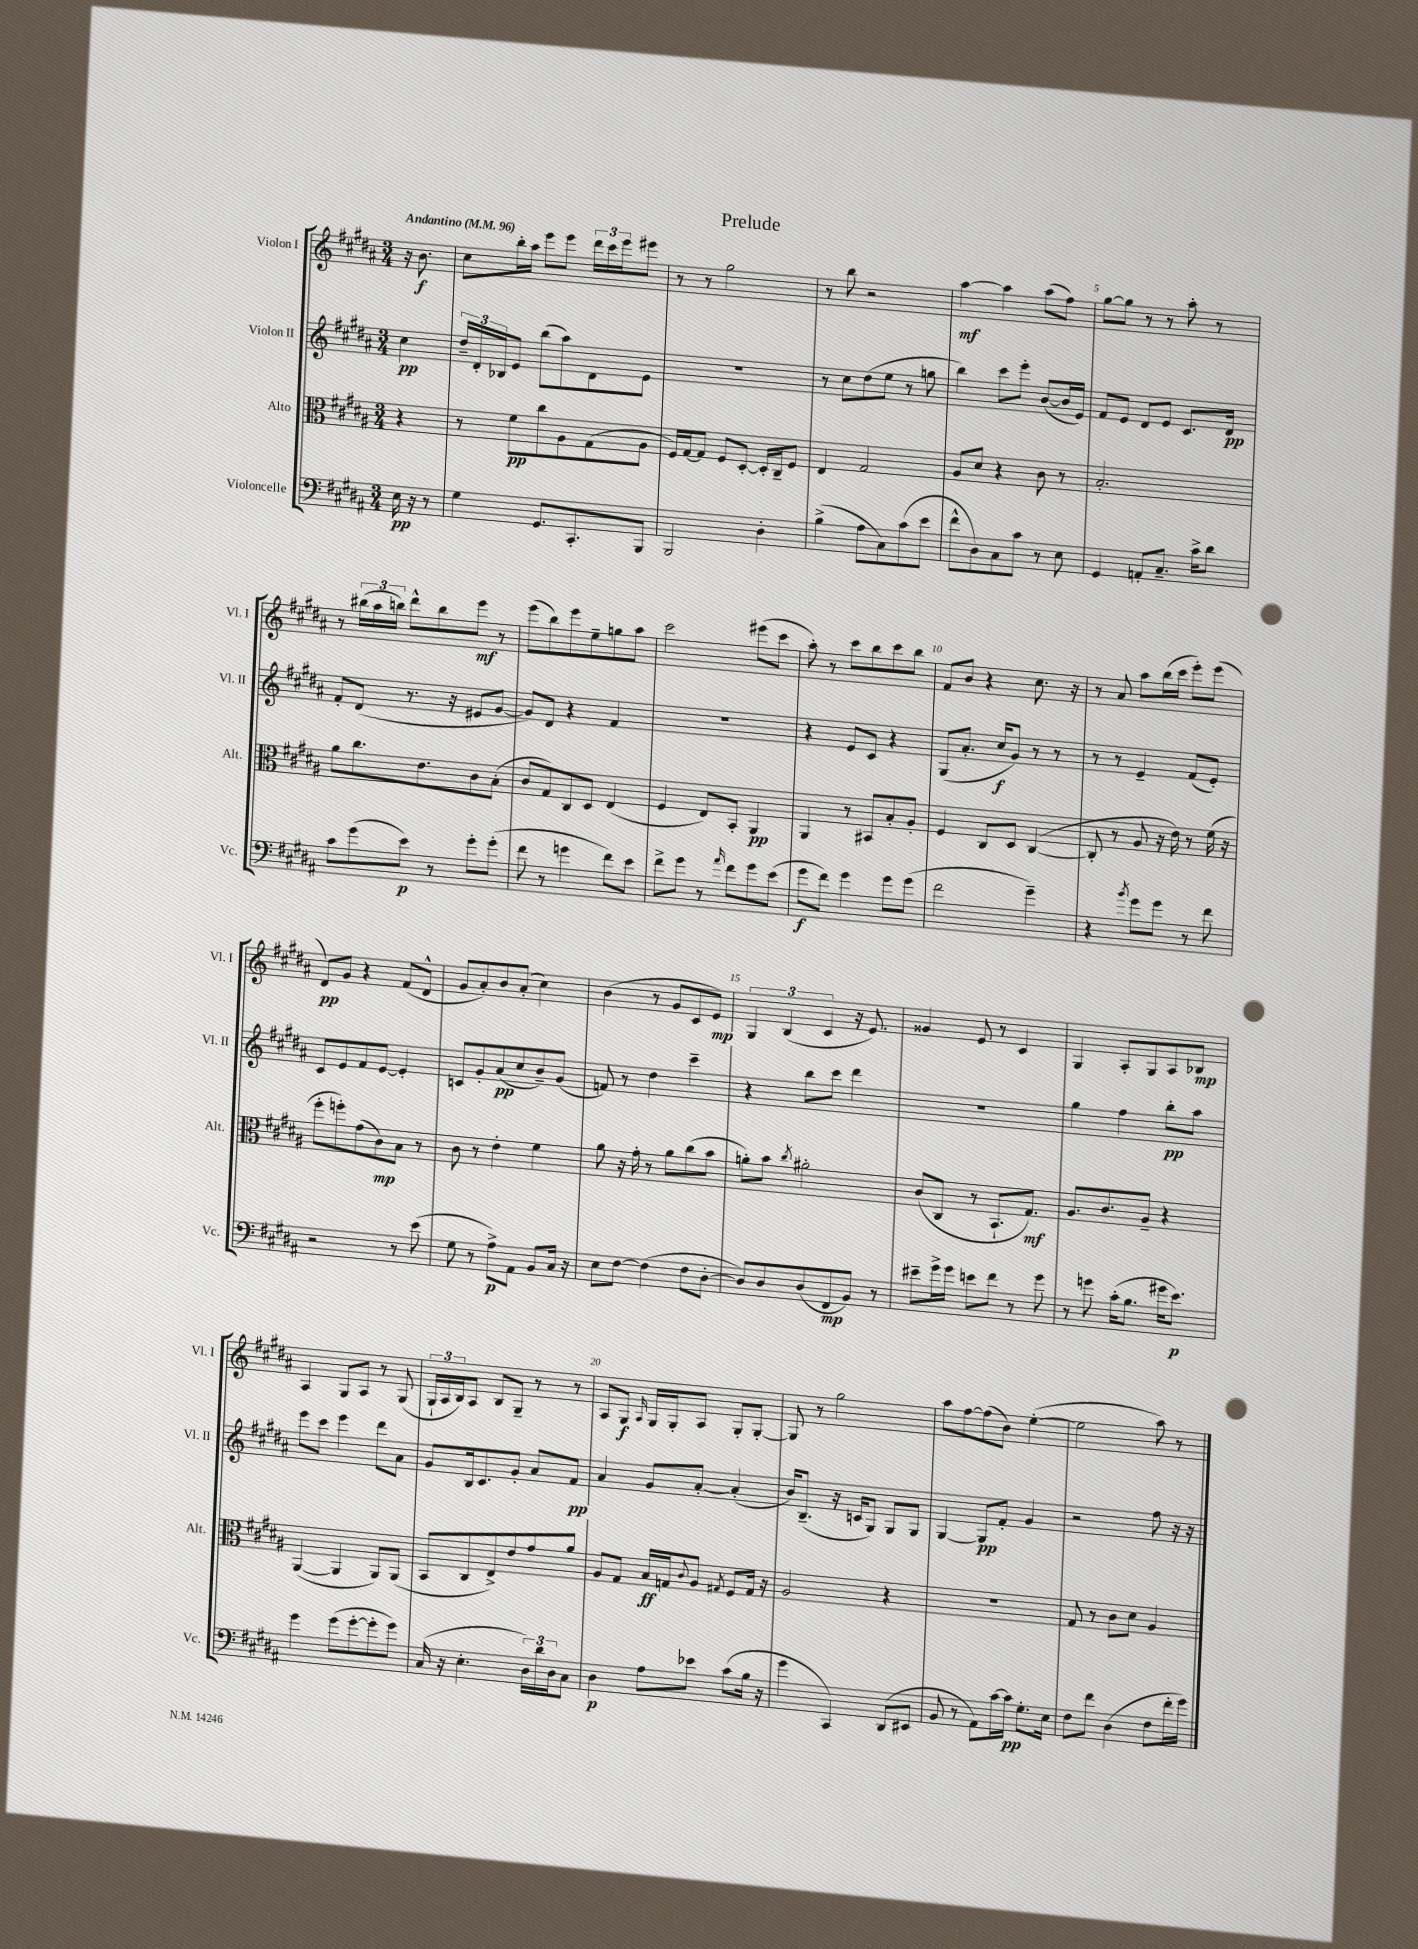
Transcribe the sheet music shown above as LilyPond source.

\header { title = "Prelude" }
<<
\new StaffGroup <<
\new Staff = "s0" \with { instrumentName = "Violon I" shortInstrumentName = "Vl. I" } {
    \clef treble \key b \major \numericTimeSignature \time 3/4 \partial 4 \tempo "Andantino" 4 = 96
    r16 b'8.\f |
    cis''8 b''16-. ais''16 e'''8 e'''8 \tuplet 3/2 { dis'''16 cis'''16 e'''16 } eis'''8 |
    r8 r8 gis''2 |
    r8 b''8 r2 |
    ais''4~\mf ais''4 ais''8( fis''8) |
    gis''8~ gis''8 r8 r8 ais''8-. r8 |
    r8 \tuplet 3/2 { bis''16( ais''16 b''16) } dis'''8-^ b''8 e'''8\mf r8 |
    e'''8( b''8) e'''8 e''8-- g''8 ais''8 |
    cis'''2 eis'''8( cis'''8 |
    ais''8-.) r8 cis'''8 b''8 cis'''8 b''8 |
    fis'8 b'8 r4 cis''8. r16 |
    r8 ais'8 ais''8 b''16( cis'''16 e'''8-.) e'''8( |
    dis'8\pp) gis'8 r4 fis'8( dis'8-^ |
    gis'8 ais'8-.) b'8 ais'8-.( cis''4) |
    b'4( r8 gis'8 cis'8 e'8\mp) |
    \tuplet 3/2 { gis4 b4( cis'4 } r16 e'8.) |
    gisis'4 e'8 r8 cis'4 |
    gis4 ais8-. gis8 ais8 bes8\mp |
    ais4 gis8 ais8 r8 gis8( |
    \tuplet 3/2 { gis16-! ais16 b16) } ais8 b8 gis8-- r8 r8 |
    ais8 gis8\f \grace { ais16 } gis16 gis16-. ais8 gis8-. gis8~-. |
    gis8 r8 gis''2 |
    ais''8 fis''8~ fis''8( b'8) e''4~-.( |
    e''2 ais''8) r8 \bar "|." |
}
\new Staff = "s1" \with { instrumentName = "Violon II" shortInstrumentName = "Vl. II" } {
    \clef treble \key b \major \numericTimeSignature \time 3/4 \partial 4
    cis''4\pp |
    \tuplet 3/2 { dis''16-- dis'16-. bes16 } e'8 b''8( ais''8) dis'8 e'8 |
    R2. |
    r8 cis''8 dis''8( e''8 r8 g''8 |
    b''4) cis'''8 e'''8-. b'8~( b'16 e'16) |
    fis'8 e'8 dis'8 e'8 cis'8. dis'16\pp |
    fis'8-. dis'8( r8. r16 eis'8 gis'8~ |
    gis'8) dis'8 r4 fis'4 |
    R2. |
    r4 e'8 cis'8 r4 |
    gis8( ais'8.-. cis''16\f gis'8) r8 r8 |
    r8 r8 e'4-- fis'8( e'8-.) |
    cis'8 e'8 fis'8 e'8~ e'4-. |
    c'8 gis'8-. ais'8\pp( cis''8 b'8--) gis'8( |
    f'8) r8 dis''4 cis'''4-- |
    r4 b''8 cis'''8 dis'''4 |
    R2. |
    gis''4 fis''4 b''8-.\pp ais''8 |
    e'''8 cis'''8 e'''4 dis'''8 ais'8 |
    gis'8 b16 cis'8. gis'8-. ais'8 fis'8\pp |
    ais'4 gis'8 ais'8~-. ais'4-.( |
    b'16) b8.--( r16 c'16 gis8) gis8 gis8 |
    gis4~ gis8\pp fis'8-. gis'4 |
    r2 fis''8 r16 r16 \bar "|." |
}
\new Staff = "s2" \with { instrumentName = "Alto" shortInstrumentName = "Alt." } {
    \clef alto \key b \major \numericTimeSignature \time 3/4 \partial 4
    r4 |
    r8 fis'8\pp cis''8 ais8 gis8( ais8 |
    fis16) gis16~ gis8 fis8 dis8~-. dis16-. cis16-- fis8 |
    e4 gis2 |
    ais8 dis'8 r4 cis'8 r8 |
    b2.-. |
    ais'8 cis''8. e'8. cis'8 b8-.( |
    cis'8 gis8) cis8 dis8 e4( |
    fis4 e8) b,8-. ais,4\pp |
    ais,4 r8 bis,8 b8-. ais8-. |
    fis4 cis8 dis8 cis4~( |
    cis8-. r8 ais8 r16 e'16) r8 fis'16( r16 |
    fis''8-. f''8-.) gis'8( cis'8\mp) b8 r8 |
    cis'8 r8 e'4-. fis'4 |
    ais'8 r16 gis'16-. r8 ais'8 cis''8( b'8 |
    a'8-.) b'8 \acciaccatura { cis''8 } ais'2-. |
    cis'8( cis8 r8 b,8.-! gis8.\mf) |
    ais8. cis'8. ais8-- r4 |
    ais,4~( ais,4 ais,8) ais,8( |
    b,8 cis8 e8->) e'8 gis'8 ais'8 |
    ais8 gis8 b16\ff g16 \appoggiatura { cis'8 } ais8 \acciaccatura { gis8 } fis8 gis16 r16 |
    ais2 r4 |
    R2. |
    gis8 r8 cis'8 dis'8 ais4 \bar "|." |
}
\new Staff = "s3" \with { instrumentName = "Violoncelle" shortInstrumentName = "Vc." } {
    \clef bass \key b \major \numericTimeSignature \time 3/4 \partial 4
    e16\pp r16 r8 |
    gis4 gis,8. cis,8.-. b,,8 |
    b,,2 dis4-. |
    b4->( ais8 cis8) cis'8( e'8 |
    fis'8-^ dis8) cis8 cis'8 r8 e8 |
    gis,4 a,8-. cis8.-- cis'16-> dis'8 |
    cis'8 gis'8( e'8\p) r8 gis'8-. gis'8-.( |
    fis'8 r8 g'4 fis'8) e'8 |
    fis'8-> gis'8 r8 \grace { ais'16 } fis'8 gis'8 e'8( |
    gis'8\f fis'8) gis'4 gis'8 gis'8( |
    fis'2 gis'4--) |
    r4 \acciaccatura { b'8 } gis'8 gis'8 r8 fis'8 |
    r2 r8 e'8( |
    gis8 r8 ais8->\p) ais,8 b,8 cis16 r16 |
    e8 fis8~ fis4( fis8 dis8~-. |
    dis8) dis8 dis8( fis,8\mp b,8) r8 |
    eis'8-- gis'16-> gis'16 e'8 fis'8 r8 gis'8 |
    r8 g'8 cis'16-.( b8. gis'16 e'8.\p) |
    gis'4 gis'8( gis'8~-. gis'8-. gis'8) |
    cis16( r16 e4.-. \tuplet 3/2 { dis16) dis'16 dis16 } cis8 |
    dis4\p ais8 ees'8 cis'8( b16 r16 |
    gis'4 cis,4) dis,8( eis,8 |
    b,8 r8 ais,8) cis'16~ cis'16\pp gis8.-. e16 |
    fis8 fis'8 dis4( fis8 fis'16-. gis'16) \bar "|." |
}
>>
>>
\layout { \context { \Score \override BarNumber.break-visibility = ##(#f #t #t) barNumberVisibility = #(every-nth-bar-number-visible 5) } }
